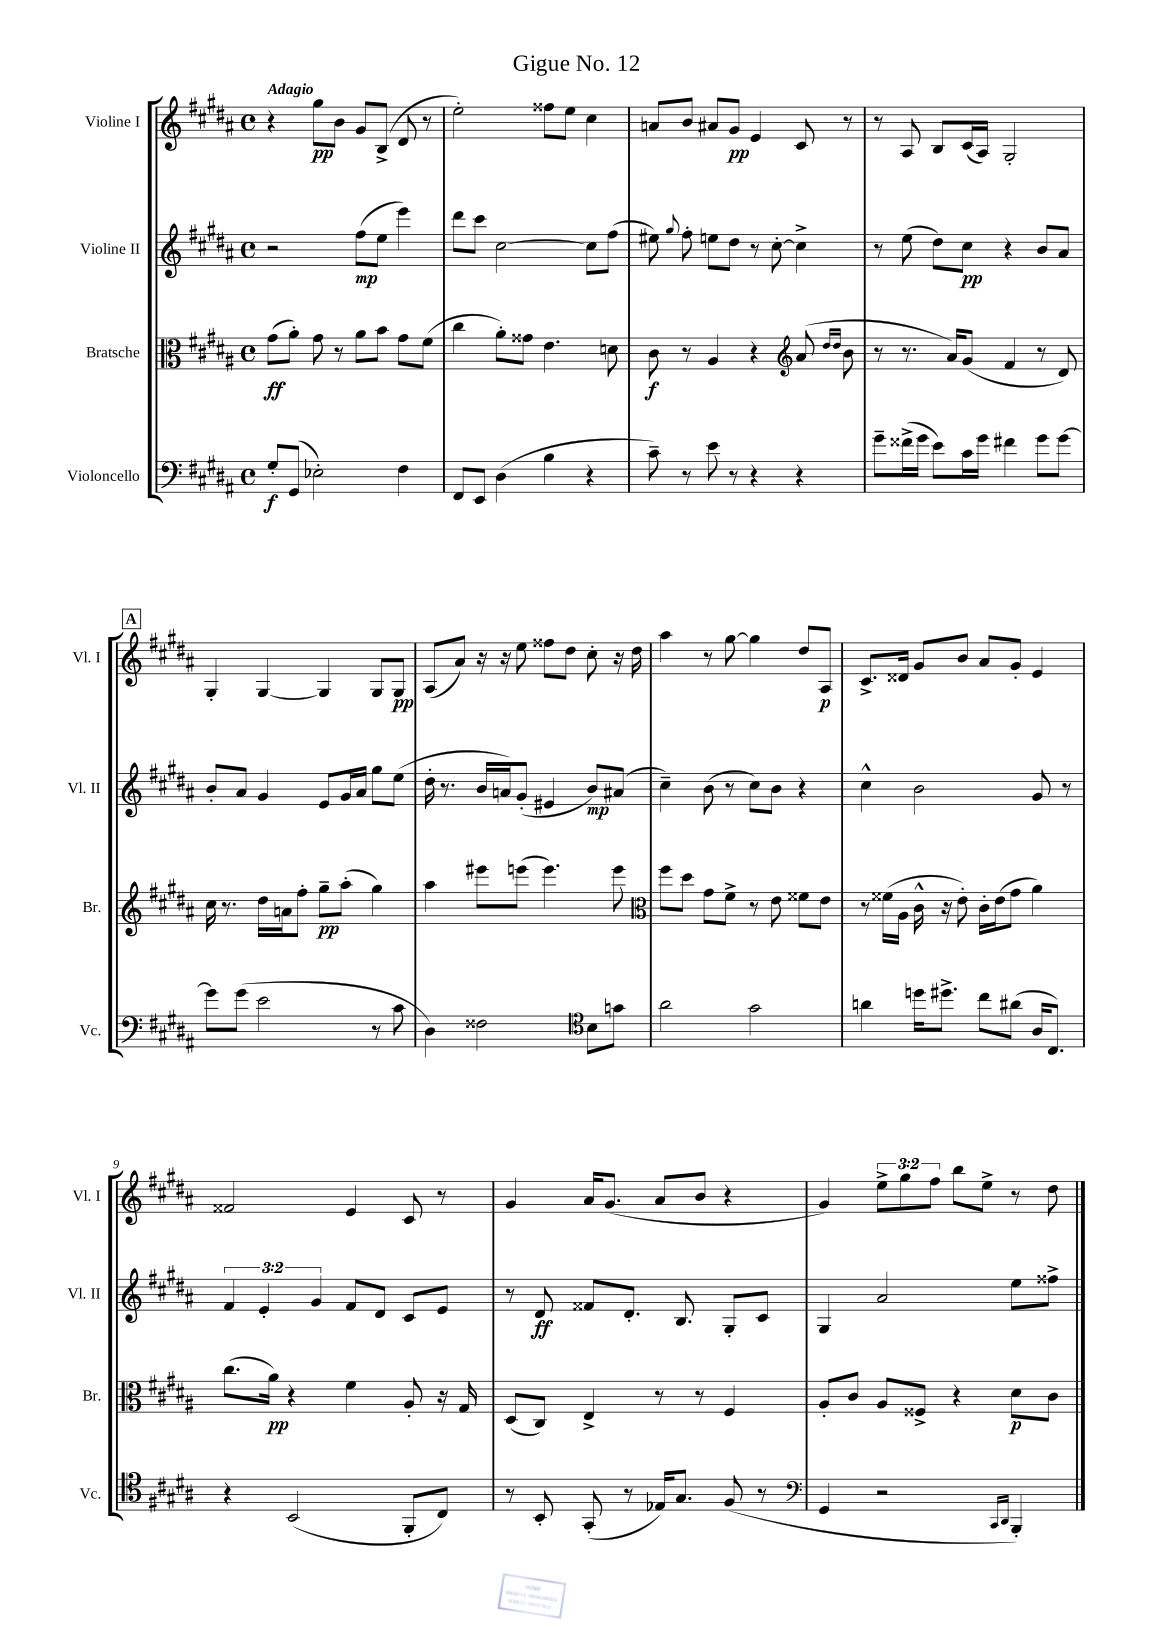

**kern	**dynam	**kern	**dynam	**kern	**dynam	**kern	**dynam
*part4	*part4	*part3	*part3	*part2	*part2	*part1	*part1
*staff4	*staff4	*staff3	*staff3	*staff2	*staff2	*staff1	*staff1
*I"Violoncello	*	*I"Bratsche	*	*I"Violine II	*	*I"Violine I	*
*I'Vc.	*	*I'Br.	*	*I'Vl. II	*	*I'Vl. I	*
*clefF4	*	*clefC3	*	*clefG2	*	*clefG2	*
*k[f#c#g#d#a#]	*	*k[f#c#g#d#a#]	*	*k[f#c#g#d#a#]	*	*k[f#c#g#d#a#]	*
*M4/4	*	*M4/4	*	*M4/4	*	*M4/4	*
*met(c)	*	*met(c)	*	*met(c)	*	*met(c)	*
=1	=1	=1	=1	=1	=1	=1	=1
!	!	!	!	!	!	!LO:TX:a:B:t=Adagio	!
8G#'/L	f	(8g#\L	ff	2r	.	4r	.
(8GG#/J	.	8a#'\J)	.	.	.	.	.
2E-X'\)	.	8g#\	.	.	.	8gg#\L	pp
.	.	8r	.	.	.	8b\J	.
.	.	8a#\L	.	(8ff#\L	mp	8g#/L	.
.	.	8b\J	.	8ee\J	.	(8B^/J	.
4F#\	.	8g#\L	.	4eee\)	.	8d#/	.
.	.	(8f#\J	.	.	.	8r	.
=2	=2	=2	=2	=2	=2	=2	=2
8FF#/L	.	4cc#\	.	8ddd#\L	.	2ee'\)	.
8EE/J	.	.	.	8ccc#\J	.	.	.
(4D#\	.	8a#'\L)	.	[2cc#\	.	.	.
.	.	8g##X\J	.	.	.	.	.
4B\	.	4.e\	.	.	.	8ff##X\L	.
.	.	.	.	.	.	8ee\J	.
4r	.	.	.	8cc#\L]	.	4cc#\	.
.	.	8dn\	.	(8ff#\J	.	.	.
=3	=3	=3	=3	=3	=3	=3	=3
8c#~\)	.	8c#\	f	8ee#X\)	.	8an/L	.
.	.	.	.	8qqgg#/	.	.	.
8r	.	8r	.	8ff#'\	.	8b/J	.
8e\	.	4A#/	.	8een\L	.	8a#X/L	.
8r	.	.	.	8dd#\J	.	8g#/J	pp
4r	.	4r	.	8r	.	4e/	.
.	.	.	.	[8cc#'\	.	.	.
*	*	*clefG2	*	*	*	*	*
4r	.	(8a#/	.	4cc#^\]	.	8c#/	.
.	.	16qqdd#/LL	.	.	.	.	.
.	.	16qqdd#/JJ	.	.	.	.	.
.	.	8b\	.	.	.	8r	.
=4	=4	=4	=4	=4	=4	=4	=4
8g#~\L	.	8r	.	8r	.	8r	.
(16f##X^\L	.	8.r	.	(8ee\	.	8A#/	.
16g#\JJ	.	.	.	.	.	.	.
8e\L)	.	.	.	8dd#\L)	.	8B/L	.
.	.	16a#/KL)	.	.	.	.	.
16c#\L	.	(8g#/J	.	8cc#\J	pp	(16c#/L	.
16g#\JJ	.	.	.	.	.	16A#/JJ)	.
4f#X\	.	4f#/	.	4r	.	2G#'/	.
8g#\L	.	8r	.	8b/L	.	.	.
[8g#\J	.	8d#/)	.	8a#/J	.	.	.
!!LO:LB:g=z
!!LO:REH:place=s1:t=A
=5	=5	=5	=5	=5	=5	=5	=5
8g#\L]	.	16cc#\	.	8b'/L	.	4G#'/	.
.	.	8.r	.	.	.	.	.
(8g#\J	.	.	.	8a#/J	.	.	.
2e\	.	16dd#\LL	.	4g#/	.	[4G#/	.
.	.	16an\J	.	.	.	.	.
.	.	8ff#'\J	.	.	.	.	.
.	.	8gg#~\L	pp	8e/L	.	4G#/]	.
.	.	(8aa#'\J	.	16g#/L	.	.	.
.	.	.	.	16a#/JJ	.	.	.
8r	.	4gg#\)	.	8gg#\L	.	8G#/L	.
8c#\	.	.	.	(8ee\J	.	8G#/J	pp
=6	=6	=6	=6	=6	=6	=6	=6
4D#\)	.	4aa#\	.	16dd#'\	.	(8A#/L	.
.	.	.	.	8.r	.	.	.
.	.	.	.	.	.	8a#/J)	.
2F##X\	.	8eee#X\L	.	16b/LL	.	16r	.
.	.	.	.	16an/J)	.	16r	.
.	.	(8eeen\J	.	(8g#'/J	.	8ee\	.
.	.	4.eee\)	.	4e#X/	.	8ff##X\L	.
.	.	.	.	.	.	8dd#\J	.
*clefC4	*	*	*	*	*	*	*
8B\L	.	.	.	8b/L)	mp	8cc#'\	.
8gn\J	.	8eee\	.	(8a#X/J	.	16r	.
.	.	.	.	.	.	16dd#\	.
=7	=7	=7	=7	=7	=7	=7	=7
*	*	*clefC3	*	*	*	*	*
2a#\	.	8ff#\L	.	4cc#~\)	.	4aa#\	.
.	.	8dd#\J	.	.	.	.	.
.	.	8g#\L	.	(8b\	.	8r	.
.	.	8f#^\J	.	8r	.	[8gg#\	.
2g#\	.	8r	.	8cc#\L)	.	4gg#\]	.
.	.	8e\	.	8b\J	.	.	.
.	.	8f##X\L	.	4r	.	8dd#/L	.
.	.	8e\J	.	.	.	8A#/J	p
=8	=8	=8	=8	=8	=8	=8	=8
4an\	.	8r	.	4cc#^^\	.	8.c#^/L	.
.	.	(16f##X\LL	.	.	.	.	.
.	.	16A#\JJ	.	.	.	16d##X/Jk	.
16ddn\KL	.	16c#^^\	.	2b\	.	8g#/L	.
8.dd#X^\J	.	16r	.	.	.	.	.
.	.	8e'\)	.	.	.	8b/J	.
8cc#\L	.	16c#'\LL	.	.	.	8a#/L	.
.	.	(16e\J	.	.	.	.	.
(8a#X\J	.	8g#\J	.	.	.	8g#'/J	.
16A#/KL	.	4a#\)	.	8g#/	.	4e/	.
8.C#/J)	.	.	.	.	.	.	.
.	.	.	.	8r	.	.	.
!!LO:LB:g=z
=9	=9	=9	=9	=9	=9	=9	=9
4r	.	(8.cc#\L	.	6f#/	.	2f##X/	.
.	.	.	.	6e'/	.	.	.
.	.	16a#\Jk)	pp	.	.	.	.
(2BB/	.	4r	.	.	.	.	.
.	.	.	.	6g#/	.	.	.
.	.	4f#\	.	8f#/L	.	4e/	.
.	.	.	.	8d#/J	.	.	.
8FF#'/L	.	8A#'/	.	8c#/L	.	8c#/	.
8C#/J)	.	16r	.	8e/J	.	8r	.
.	.	16G#/	.	.	.	.	.
=10	=10	=10	=10	=10	=10	=10	=10
8r	.	(8D#/L	.	8r	.	4g#/	.
8BB'/	.	8C#/J)	.	8d#/	ff	.	.
(8GG#'/	.	4E^/	.	8f##X/L	.	16a#/KL	.
.	.	.	.	.	.	(8.g#/J	.
8r	.	.	.	8.d#'/J	.	.	.
16E-X/KL)	.	8r	.	.	.	8a#/L	.
8.G#/J	.	.	.	8.B/	.	.	.
.	.	8r	.	.	.	8b/J	.
(8F#/	.	4F#/	.	8G#'/L	.	4r	.
8r	.	.	.	8c#/J	.	.	.
=11	=11	=11	=11	=11	=11	=11	=11
*clefF4	*	*	*	*	*	*	*
4GG#/	.	8A#'/L	.	4G#/	.	4g#/)	.
.	.	8c#/J	.	.	.	.	.
2r	.	8A#/L	.	2a#/	.	12ee^\L	.
.	.	.	.	.	.	12gg#\	.
.	.	8F##X^/J	.	.	.	.	.
.	.	.	.	.	.	12ff#\J	.
.	.	4r	.	.	.	8bb\L	.
.	.	.	.	.	.	8ee^\J	.
16qqCC#/LL	.	.	.	.	.	.	.
16qqDD#/JJ	.	.	.	.	.	.	.
4BBB'/)	.	8d#\L	p	8ee\L	.	8r	.
.	.	8c#\J	.	8ff##X^\J	.	8dd#\	.
==	==	==	==	==	==	==	==
*-	*-	*-	*-	*-	*-	*-	*-
